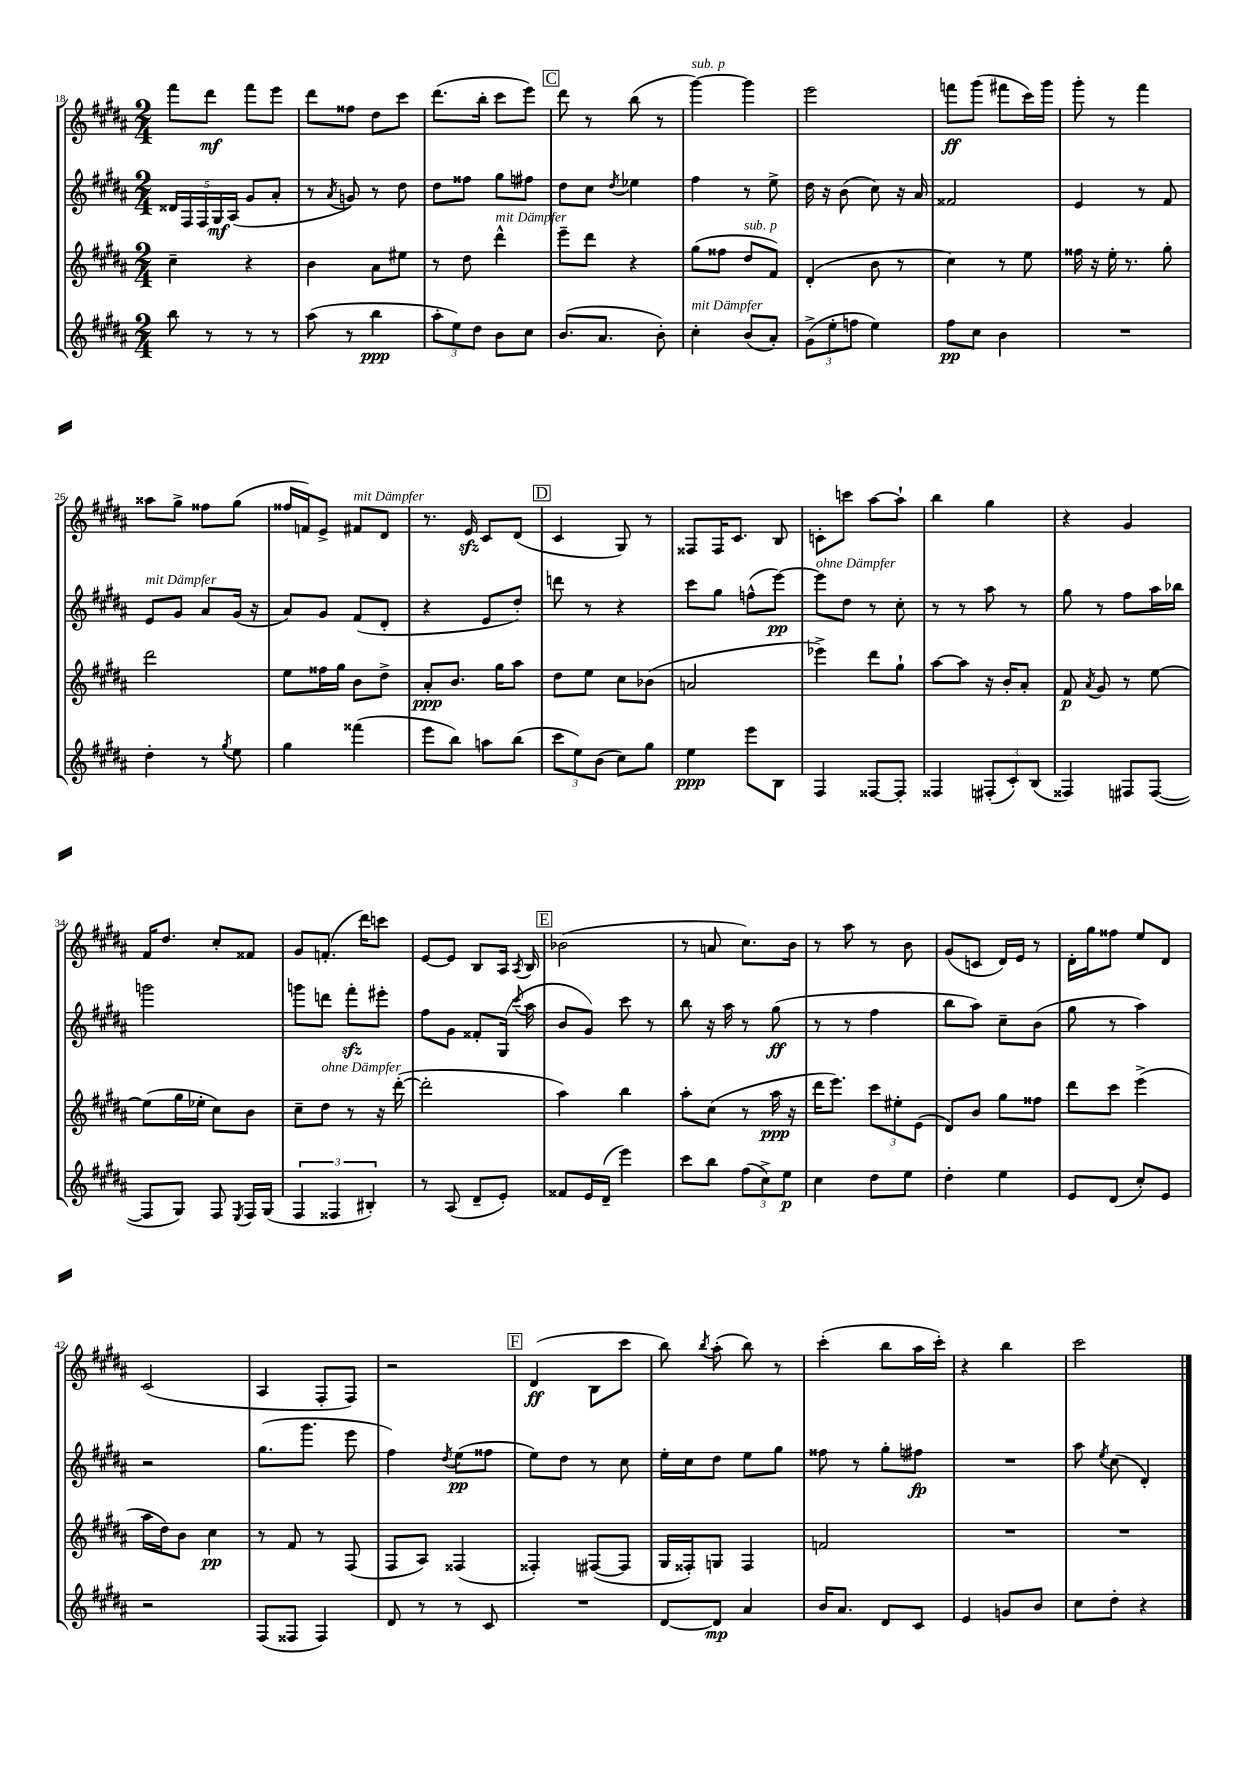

**kern	**dynam	**kern	**dynam	**kern	**dynam	**kern	**dynam
*part4	*part4	*part3	*part3	*part2	*part2	*part1	*part1
*staff4	*staff4	*staff3	*staff3	*staff2	*staff2	*staff1	*staff1
*clefG2	*	*clefG2	*	*clefG2	*	*clefG2	*
*k[f#c#g#d#a#]	*	*k[f#c#g#d#a#]	*	*k[f#c#g#d#a#]	*	*k[f#c#g#d#a#]	*
*M2/4	*	*M2/4	*	*M2/4	*	*M2/4	*
=18	=18	=18	=18	=18	=18	=18	=18
8bb\	.	4cc#~\	.	20d##X/LL	.	8fff#\L	.
.	.	.	.	20F#/	.	.	.
.	.	.	.	20F#/	.	.	.
8r	.	.	.	.	.	8ddd#\J	mf
.	.	.	.	20G#/	mf	.	.
.	.	.	.	(20A#/JJ	.	.	.
8r	.	4r	.	8g#/L	.	8fff#\L	.
8r	.	.	.	8a#'/J	.	8eee\J	.
=19	=19	=19	=19	=19	=19	=19	=19
(8aa#\	.	4b\	.	8r	.	8ddd#\L	.
.	.	.	.	8qa#/	.	.	.
8r	.	.	.	8gn/)	.	8ff##X\J	.
4bb\	ppp	8a#\L	.	8r	.	8dd#\L	.
.	.	8ee#X\J	.	8dd#\	.	8ccc#\J	.
=20	=20	=20	=20	=20	=20	=20	=20
12aa#'\L	.	8r	.	8dd#\L	.	(8.ddd#\L	.
12ee\)	.	.	.	.	.	.	.
.	.	8dd#\	.	8ff##X\J	.	.	.
12dd#\J	.	.	.	.	.	.	.
.	.	.	.	.	.	16bb'\Jk	.
!	!	!LO:TX:a:i:t=mit Dämpfer	!	!	!	!	!
8b\L	.	4ddd#^^\	.	8gg#\L	.	8ccc#\L	.
8cc#\J	.	.	.	8ff#X\J	.	8eee\J)	.
!!LO:REH:place=s1:t=C
=21	=21	=21	=21	=21	=21	=21	=21
(8.b/L	.	8eee~\L	.	8dd#\L	.	8ddd#\	.
.	.	8ddd#\J	.	8cc#\J	.	8r	.
8.a#/J	.	.	.	.	.	.	.
.	.	.	.	8qdd#/	.	.	.
.	.	4r	.	4ee-X\	.	(8bb\	.
8b'\)	.	.	.	.	.	8r	.
=22	=22	=22	=22	=22	=22	=22	=22
!	!	!	!	!	!	!LO:TX:a:i:t=sub. p	!
!LO:TX:a:i:t=mit Dämpfer	!	!	!	!	!	!	!
4cc#'\	.	(8gg#\L	.	4ff#\	.	[4ggg#\)	.
.	.	8ff##X\J	.	.	.	.	.
!	!	!LO:TX:a:i:t=sub. p	!	!	!	!	!
(8b/L	.	8dd#/L	.	8r	.	4ggg#\]	.
8a#'/J)	.	8f#/J)	.	8ee^\	.	.	.
=23	=23	=23	=23	=23	=23	=23	=23
(12g#^\L	.	(4d#'/	.	16dd#\	.	2eee\	.
.	.	.	.	16r	.	.	.
12ee'\	.	.	.	.	.	.	.
.	.	.	.	(8b\	.	.	.
12ffn\J	.	.	.	.	.	.	.
4ee\)	.	8b\	.	8cc#\)	.	.	.
.	.	8r	.	16r	.	.	.
.	.	.	.	16a#/	.	.	.
=24	=24	=24	=24	=24	=24	=24	=24
8ff#\L	pp	4cc#\)	.	2f##X/	.	8fffn\L	ff
8cc#\J	.	.	.	.	.	(8ggg#\J	.
4b\	.	8r	.	.	.	8fff#X\L	.
.	.	8ee\	.	.	.	16ccc#\L)	.
.	.	.	.	.	.	16ggg#\JJ	.
=25	=25	=25	=25	=25	=25	=25	=25
2r	.	16ff##X\	.	4e/	.	8ggg#'\	.
.	.	16r	.	.	.	.	.
.	.	16ee'\	.	.	.	8r	.
.	.	8.r	.	.	.	.	.
.	.	.	.	8r	.	4fff#\	.
.	.	8gg#'\	.	8f#/	.	.	.
!!LO:LB:g=z
=26	=26	=26	=26	=26	=26	=26	=26
!	!	!	!	!LO:TX:a:i:t=mit Dämpfer	!	!	!
4dd#'\	.	2ddd#\	.	8e/L	.	8aa##X\L	.
.	.	.	.	8g#/J	.	8gg#^\J	.
8r	.	.	.	8a#/L	.	8ff##X\L	.
8qgg#/	.	.	.	.	.	.	.
8ee\	.	.	.	(16g#/Jk	.	(8gg#\J	.
.	.	.	.	16r	.	.	.
=27	=27	=27	=27	=27	=27	=27	=27
4gg#\	.	8ee\L	.	8a#/L)	.	16ff##X/LL	.
.	.	.	.	.	.	16fn/J)	.
.	.	16ff##X\L	.	8g#/J	.	8e^/J	.
.	.	16gg#\JJ	.	.	.	.	.
!	!	!	!	!	!	!LO:TX:a:i:t=mit Dämpfer	!
(4fff##X\	.	8b\L	.	(8f#/L	.	8f#X/L	.
.	.	8dd#^\J	.	8d#'/J	.	8d#/J	.
=28	=28	=28	=28	=28	=28	=28	=28
8eee\L	.	8a#'/L	ppp	4r	.	8.r	.
8bb\J)	.	8.b/J	.	.	.	.	.
.	.	.	.	.	.	16ezz/	.
8aan\L	.	.	.	8e/L	.	8c#/L	.
.	.	16gg#\KL	.	.	.	.	.
(8bb\J	.	8aa#\J	.	8dd#'/J)	.	(8d#/J	.
!!LO:REH:place=s1:t=D
=29	=29	=29	=29	=29	=29	=29	=29
12ccc#\L	.	8dd#\L	.	8dddn\	.	4c#/	.
12ee\)	.	.	.	.	.	.	.
.	.	8ee\J	.	8r	.	.	.
(12b\J	.	.	.	.	.	.	.
8cc#\L)	.	8cc#\L	.	4r	.	8G#/)	.
8gg#\J	.	(8b-X\J	.	.	.	8r	.
=30	=30	=30	=30	=30	=30	=30	=30
4ee\	ppp	2an/	.	8ccc#\L	.	8F##X/L	.
.	.	.	.	8gg#\J	.	16F##/K	.
.	.	.	.	.	.	8.c#/J	.
8eee\L	.	.	.	(8ffn^^\L	.	.	.
8B\J	.	.	.	[8eee\J)	pp	8B/	.
=31	=31	=31	=31	=31	=31	=31	=31
!	!	!	!	!LO:TX:a:i:t=ohne Dämpfer	!	!	!
4F#/	.	4eee-X^\)	.	8eee\L]	.	8cn'\L	.
.	.	.	.	8dd#\J	.	8cccn\J	.
[8F##X/L	.	8ddd#\L	.	8r	.	[8aa#\L	.
8F##'/J]	.	8gg#`\J	.	8cc#'\	.	8aa#`\J]	.
=32	=32	=32	=32	=32	=32	=32	=32
4F##X/	.	[8aa#\L	.	8r	.	4bb\	.
.	.	8aa#\J]	.	8r	.	.	.
(12F#X'/L	.	16r	.	8aa#\	.	4gg#\	.
.	.	16b'/KL	.	.	.	.	.
12c#'/)	.	.	.	.	.	.	.
.	.	8a#'/J	.	8r	.	.	.
(12B/J	.	.	.	.	.	.	.
=33	=33	=33	=33	=33	=33	=33	=33
4F##X/)	.	8f#/	p	8gg#\	.	4r	.
.	.	8qa#/	.	.	.	.	.
.	.	8g#/	.	8r	.	.	.
8F#X/L	.	8r	.	8ff#\L	.	4g#/	.
([8F#/J	.	[8ee\	.	16aa#\L	.	.	.
.	.	.	.	16bb-X\JJ	.	.	.
!!LO:LB:g=z
=34	=34	=34	=34	=34	=34	=34	=34
8F#/L]	.	(8ee\L]	.	2gggn\	.	16f#/KL	.
.	.	.	.	.	.	8.dd#/J	.
8G#/J)	.	16gg#\L	.	.	.	.	.
.	.	16ee-X'\JJ	.	.	.	.	.
8F#/	.	8cc#\L)	.	.	.	8cc#'/L	.
8qE/	.	.	.	.	.	.	.
16F#/LL	.	8b\J	.	.	.	8f##X/J	.
(16G#/JJ	.	.	.	.	.	.	.
=35	=35	=35	=35	=35	=35	=35	=35
6F#/	.	8cc#~\L	.	8gggn\L	.	8g#/L	.
!	!	!LO:TX:a:i:t=ohne Dämpfer	!	!	!	!	!
.	.	8dd#\J	.	8dddn\J	.	(8.fn'/J	.
6F##X/	.	.	.	.	.	.	.
.	.	8r	.	8fff#zz'\L	.	.	.
.	.	.	.	.	.	16ddd#\KL)	.
6B#X'/)	.	.	.	.	.	.	.
.	.	16r	.	8eee#X'\J	.	8cccn\J	.
.	.	([16ddd#'\	.	.	.	.	.
=36	=36	=36	=36	=36	=36	=36	=36
8r	.	2ddd#'\]	.	8ff#\L	.	[8e/L	.
(8A#/	.	.	.	8g#\J	.	8e/J]	.
8d#~/L	.	.	.	8f##X'/L	.	8B/L	.
8e'/J)	.	.	.	(16G#/Jk	.	16A#/Jk	.
.	.	.	.	8qqccc#/	.	8qA#/	.
.	.	.	.	16aa#\	.	16B/	.
!!LO:REH:place=s1:t=E
=37	=37	=37	=37	=37	=37	=37	=37
8f##X/L	.	4aa#\)	.	8b/L	.	(2b-X\	.
16e/L	.	.	.	8g#/J)	.	.	.
(16d#~/JJ	.	.	.	.	.	.	.
4eee\)	.	4bb\	.	8ccc#\	.	.	.
.	.	.	.	8r	.	.	.
=38	=38	=38	=38	=38	=38	=38	=38
8ccc#\L	.	8aa#'\L	.	8bb\	.	8r	.
8bb\J	.	(8cc#\J	.	16r	.	8an/	.
.	.	.	.	16aa#\	.	.	.
(12ff#\L	.	8r	.	8r	.	8.cc#\L)	.
12cc#^\)	.	.	.	.	.	.	.
.	.	16aa#\	ppp	(8gg#\	ff	.	.
12ee\J	p	.	.	.	.	.	.
.	.	16r	.	.	.	16b\Jk	.
=39	=39	=39	=39	=39	=39	=39	=39
4cc#\	.	16ddd#\KL	.	8r	.	8r	.
.	.	8.eee\J)	.	.	.	.	.
.	.	.	.	8r	.	8aa#\	.
8dd#\L	.	12ccc#\L	.	4ff#\	.	8r	.
.	.	12ee#X'\	.	.	.	.	.
8ee\J	.	.	.	.	.	8b\	.
.	.	(12e\J	.	.	.	.	.
=40	=40	=40	=40	=40	=40	=40	=40
4dd#'\	.	8d#/L)	.	8bb\L	.	(8g#/L	.
.	.	8b/J	.	8aa#\J)	.	8cn/J	.
4ee\	.	8gg#\L	.	8cc#~\L	.	16d#/LL)	.
.	.	.	.	.	.	16e/JJ	.
.	.	8ff##X\J	.	(8b\J	.	8r	.
=41	=41	=41	=41	=41	=41	=41	=41
8e/L	.	8ddd#\L	.	8gg#\	.	16d#'\LL	.
.	.	.	.	.	.	16gg#\J	.
(8d#/J	.	8ccc#\J	.	8r	.	8ff##X\J	.
8cc#'/L)	.	(4eee^\	.	4aa#\)	.	8ee/L	.
8e/J	.	.	.	.	.	8d#/J	.
!!LO:LB:g=z
=42	=42	=42	=42	=42	=42	=42	=42
2r	.	16aa#\LL	.	2r	.	(2c#/	.
.	.	16dd#\J)	.	.	.	.	.
.	.	8b\J	.	.	.	.	.
.	.	4cc#\	pp	.	.	.	.
=43	=43	=43	=43	=43	=43	=43	=43
(8F#/L	.	8r	.	(8.gg#\L	.	4A#/	.
8F##X/J	.	8f#/	.	.	.	.	.
.	.	.	.	8.ggg#\J	.	.	.
4F##/)	.	8r	.	.	.	8F#'/L	.
.	.	(8F#/	.	8eee\	.	8F#/J)	.
=44	=44	=44	=44	=44	=44	=44	=44
8d#/	.	8F#/L	.	4ff#\)	.	2r	.
8r	.	8A#/J)	.	.	.	.	.
.	.	.	.	8qdd#/	.	.	.
8r	.	(4F##X/	.	(8ee\L	pp	.	.
8c#/	.	.	.	8ff##X\J	.	.	.
!!LO:REH:place=s1:t=F
=45	=45	=45	=45	=45	=45	=45	=45
2r	.	4F##X'/)	.	8ee\L)	.	(4d#/	ff
.	.	.	.	8dd#\J	.	.	.
.	.	([8F#X/L	.	8r	.	8B\L	.
.	.	8F#/J]	.	8cc#\	.	8ccc#\J	.
=46	=46	=46	=46	=46	=46	=46	=46
[8d#/L	.	16G#/LL	.	16ee'\LL	.	8bb\)	.
.	.	16F##X'/J)	.	16cc#\J	.	.	.
.	.	.	.	.	.	8qbb/	.
8d#/J]	mp	8Gn/J	.	8dd#\J	.	(8aa#'\	.
4a#/	.	4F##/	.	8ee\L	.	8bb\)	.
.	.	.	.	8gg#\J	.	8r	.
=47	=47	=47	=47	=47	=47	=47	=47
16b/KL	.	2fn/	.	8ff##X\	.	(4ccc#'\	.
8.a#/J	.	.	.	.	.	.	.
.	.	.	.	8r	.	.	.
8d#/L	.	.	.	8gg#'\L	.	8bb\L	.
8c#/J	.	.	.	8ff#X\J	fp	16aa#\L	.
.	.	.	.	.	.	16ccc#'\JJ)	.
=48	=48	=48	=48	=48	=48	=48	=48
4e/	.	2r	.	2r	.	4r	.
8gn/L	.	.	.	.	.	4bb\	.
8b/J	.	.	.	.	.	.	.
=49	=49	=49	=49	=49	=49	=49	=49
8cc#\L	.	2r	.	8aa#\	.	2ccc#\	.
.	.	.	.	8qee/	.	.	.
8dd#'\J	.	.	.	(8cc#\	.	.	.
4r	.	.	.	4d#'/)	.	.	.
==	==	==	==	==	==	==	==
*-	*-	*-	*-	*-	*-	*-	*-
